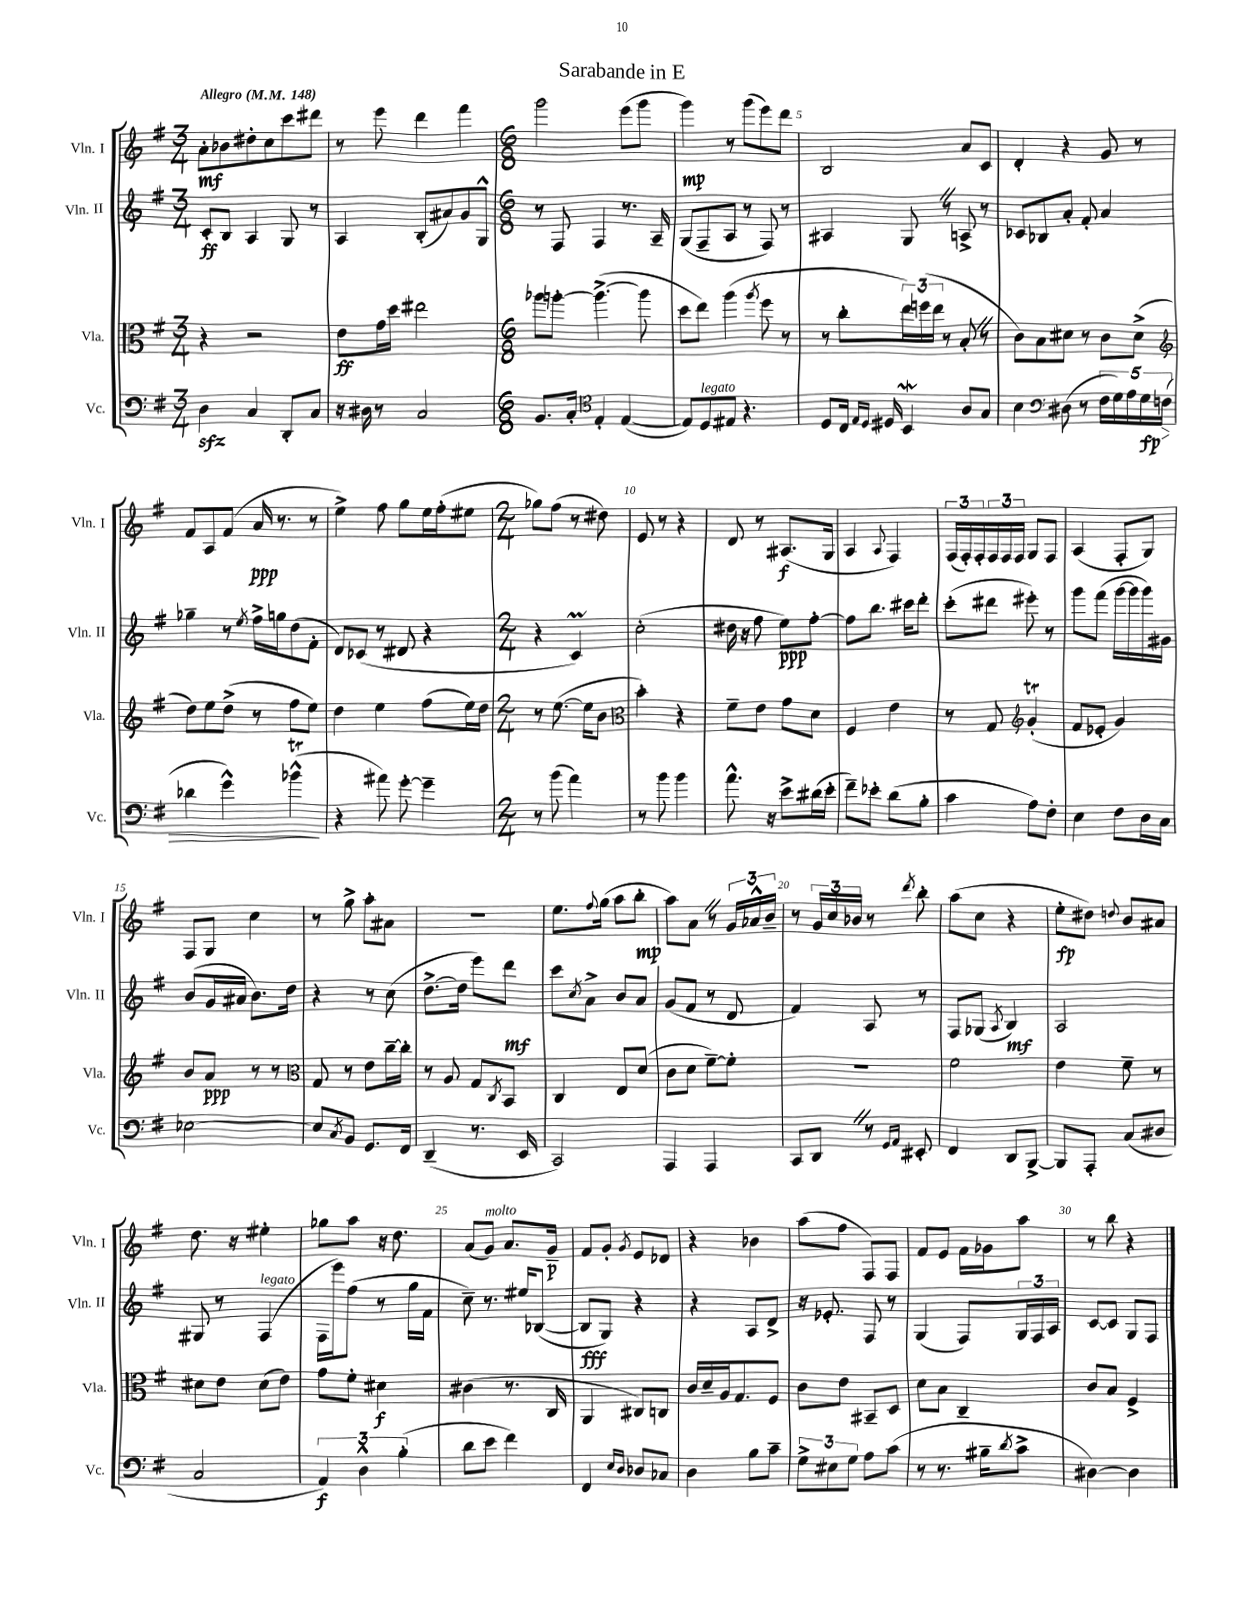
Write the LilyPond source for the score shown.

\header { title = "Sarabande in E" }
<<
\new StaffGroup <<
\new Staff = "s0" \with { instrumentName = "Vln. I" shortInstrumentName = "Vln. I" } {
    \clef treble \key g \major \numericTimeSignature \time 3/4 \tempo "Allegro" 4 = 148
    a'8-.\mf bes'8 dis''8-. c''8 c'''8 dis'''8 |
    r8 e'''8 d'''4 fis'''4 |
    \numericTimeSignature \time 6/8 g'''2 e'''8( g'''8 |
    g'''4\mp) r8 g'''8( e'''8) d'''8 |
    b2 a'8 c'8 |
    d'4-. r4 g'8 r8 |
    fis'8 a8 fis'8( a'16\ppp r8. r8 |
    e''4->) fis''8 g''8 e''16 fis''16-.( eis''8 |
    \numericTimeSignature \time 2/4 ges''8) fis''8( r8 dis''8) |
    e'8 r8 r4 |
    d'8 r8 ais8.\f( g16 |
    a4 \appoggiatura { a8 } fis4) |
    \tuplet 3/2 { fis16( fis16-.) fis16-. } \tuplet 3/2 { fis16 fis16 fis16 } g8 fis8 |
    a4( fis8-. g8) |
    fis8 g8 c''4 |
    r8 g''8-> a''8-. ais'8 |
    r2 |
    e''8. \appoggiatura { fis''8 } g''16( a''8 b''8-.\mp |
    a''8) a'8 \once \override BreathingSign.text = \markup { \musicglyph "scripts.caesura.straight" } \breathe r8 \tuplet 3/2 { g'16 aes'16-^ b'16-- } |
    r8 \tuplet 3/2 { g'16 c''16 bes'16 } r8 \acciaccatura { d'''8 } b''8-. |
    a''8( c''8 r4 |
    e''8-.\fp dis''8) \appoggiatura { d''8 } b'8 ais'8 |
    d''8. r16 eis''4-. |
    ges''8 a''8 r16 d''8. |
    a'8( g'8^\markup { \italic "molto" }) a'8. g'16--\p |
    fis'8 g'8-. \acciaccatura { g'8 } e'8 des'8 |
    r4 bes'4 |
    a''8( fis''8 fis8) fis8 |
    fis'8 e'8 fis'16 ges'16 a''8 |
    r8 b''8 r4 \bar "|." |
}
\new Staff = "s1" \with { instrumentName = "Vln. II" shortInstrumentName = "Vln. II" } {
    \clef treble \key g \major \numericTimeSignature \time 3/4
    c'8-.\ff b8 a4 g8 r8 |
    a4 b8-.( ais'8) g'8 g8-^ |
    \numericTimeSignature \time 6/8 r8 fis8 fis4 r8. a16-- |
    g8( fis8-- a8 r8 fis8) r8 |
    ais4 g8 \once \override BreathingSign.text = \markup { \musicglyph "scripts.caesura.straight" } \breathe r8 a8-> r8 |
    ces'8 bes8 a'8-. fis'8-. a'4 |
    ges''4-- r8 \acciaccatura { e''8 } fis''16-> g''16 d''8( fis'8-. |
    d'8) ces'8( r8 dis'8 r4 |
    \numericTimeSignature \time 2/4 r4 c'4\prall) |
    c''2-.( |
    dis''16 r16 fis''8 e''8\ppp) fis''8~-. |
    fis''8 b''8. cis'''16 d'''8-. |
    c'''8-.( dis'''8 eis'''8-.) r8 |
    g'''8 fis'''8( g'''16~ g'''16 g'''16) gis'16 |
    b'8( g'16 ais'16 b'8.) d''16 |
    r4 r8 c''8( |
    d''8.~-> d''16 e'''8) d'''8\mf |
    c'''8 \acciaccatura { c''8 } a'8-> b'8 a'8 |
    g'8( fis'8 r8 d'8 |
    fis'4) a8 r8 |
    fis8 ges8( \acciaccatura { a8 } b4\mf) |
    a2 |
    gis8 r8 fis4^\markup { \italic "legato" }( |
    fis16 e'''16) fis''8( r8 g''16 fis'16 |
    c''8--) r8. eis''16 bes8~( |
    bes8\fff g8) r4 |
    r4 a8 d'8-> |
    r16 ees'8.-. fis8 r8 |
    g4( fis8) \tuplet 3/2 { g16 fis16 a16 } |
    c'8~ c'8 g8 fis8 \bar "|." |
}
\new Staff = "s2" \with { instrumentName = "Vla." shortInstrumentName = "Vla." } {
    \clef alto \key g \major \numericTimeSignature \time 3/4
    r4 r2 |
    e'8\ff g'16 d''16 eis''2 |
    \numericTimeSignature \time 6/8 aes''8 a''8~-. a''4.~->( a''8 |
    d''8 e''8) a''4( \acciaccatura { a''8 } fis''8 r8 |
    r8 c''8-. \tuplet 3/2 { e''16) f''16( e''16 } r8 b8-. \once \override BreathingSign.text = \markup { \musicglyph "scripts.caesura.straight" } \breathe r8 |
    c'8) b8 dis'8 r8 c'8 dis'8->( |
    \clef treble d''8) e''8 d''8->( r8 fis''8 e''8) |
    d''4 e''4 fis''8( e''16) d''16 |
    \numericTimeSignature \time 2/4 r8 e''8.~( e''16 b'8 |
    \clef alto b'4-.) r4 |
    fis'8-- e'8 g'8 d'8 |
    fis4 e'4 |
    r8 g8 \clef treble g'4-.\trill( |
    fis'8 ees'8-. g'4) |
    b'8 a'8\ppp r8 r8 |
    \clef alto g8 r8 e'8 c''16~-- c''16-. |
    r8 a8 g8 \acciaccatura { c8 } b,8 |
    c4 e8 d'8( |
    c'8 d'8 fis'8~--) fis'8-. |
    r2 |
    fis'2 |
    e'4 fis'8-- r8 |
    dis'8 e'8 dis'8( e'8) |
    g'8 fis'8-. dis'4\f |
    cis'4( r8. c16 |
    a,4 cis8) c8 |
    c'16 d'16-- a16 g8. fis8 |
    c'8 e'8 bis,8-- d8 |
    d'8 b8 c4-- |
    c'8 b8 fis4-> \bar "|." |
}
\new Staff = "s3" \with { instrumentName = "Vc." shortInstrumentName = "Vc." } {
    \clef bass \key g \major \numericTimeSignature \time 3/4
    d4\sfz c4 d,8-. c8 |
    r16 dis16 r8 c2 |
    \numericTimeSignature \time 6/8 b,8. c16-. \clef tenor e4-. e4~( |
    e8) d8^\markup { \italic "legato" } eis8 r4. |
    d8 c16 \grace { e16 d16 } dis16 b,4\mordent a8 g8 |
    b4 \clef bass dis8( r8 \tuplet 5/4 { fis16 g16) a16 g16\fp\> f16( } |
    des'4 g'4-^) bes'4-^\trill\!( |
    r4 ais'8) g'8~-. g'4-- |
    \numericTimeSignature \time 2/4 r8 b'8( a'4) |
    r8 b'8 b'4 |
    a'8.-^ r16 e'8-> dis'16( e'16-. |
    fis'8--) ees'8-. d'8( b8-. |
    c'4 a8) fis8-. |
    e4 fis8 d16 c16 |
    ees2~ |
    ees8 \acciaccatura { c8 } b,8 g,8. fis,16 |
    d,4--( r8. e,16 |
    c,2) |
    a,,4 a,,4 |
    c,8 d,8 \once \override BreathingSign.text = \markup { \musicglyph "scripts.caesura.straight" } \breathe r8 \grace { g,16 a,16 } eis,8-. |
    fis,4 d,8 b,,8~-> |
    b,,8 a,,8-. c8( dis8 |
    c2 |
    \tuplet 3/2 { a,4\f) d4-^ b4-.( } |
    d'8 e'8 fis'4) |
    fis,4 \grace { e16 d16 } des8 ces8 |
    d4 b8 c'8-- |
    \tuplet 3/2 { g8-> eis8 g8 } a8 c'8( |
    r8 r8. bis16-- \acciaccatura { d'8 } c'8-> |
    dis4~) dis4 \bar "|." |
}
>>
>>
\layout { \context { \Score \override BarNumber.break-visibility = ##(#f #t #t) barNumberVisibility = #(every-nth-bar-number-visible 5) } }
